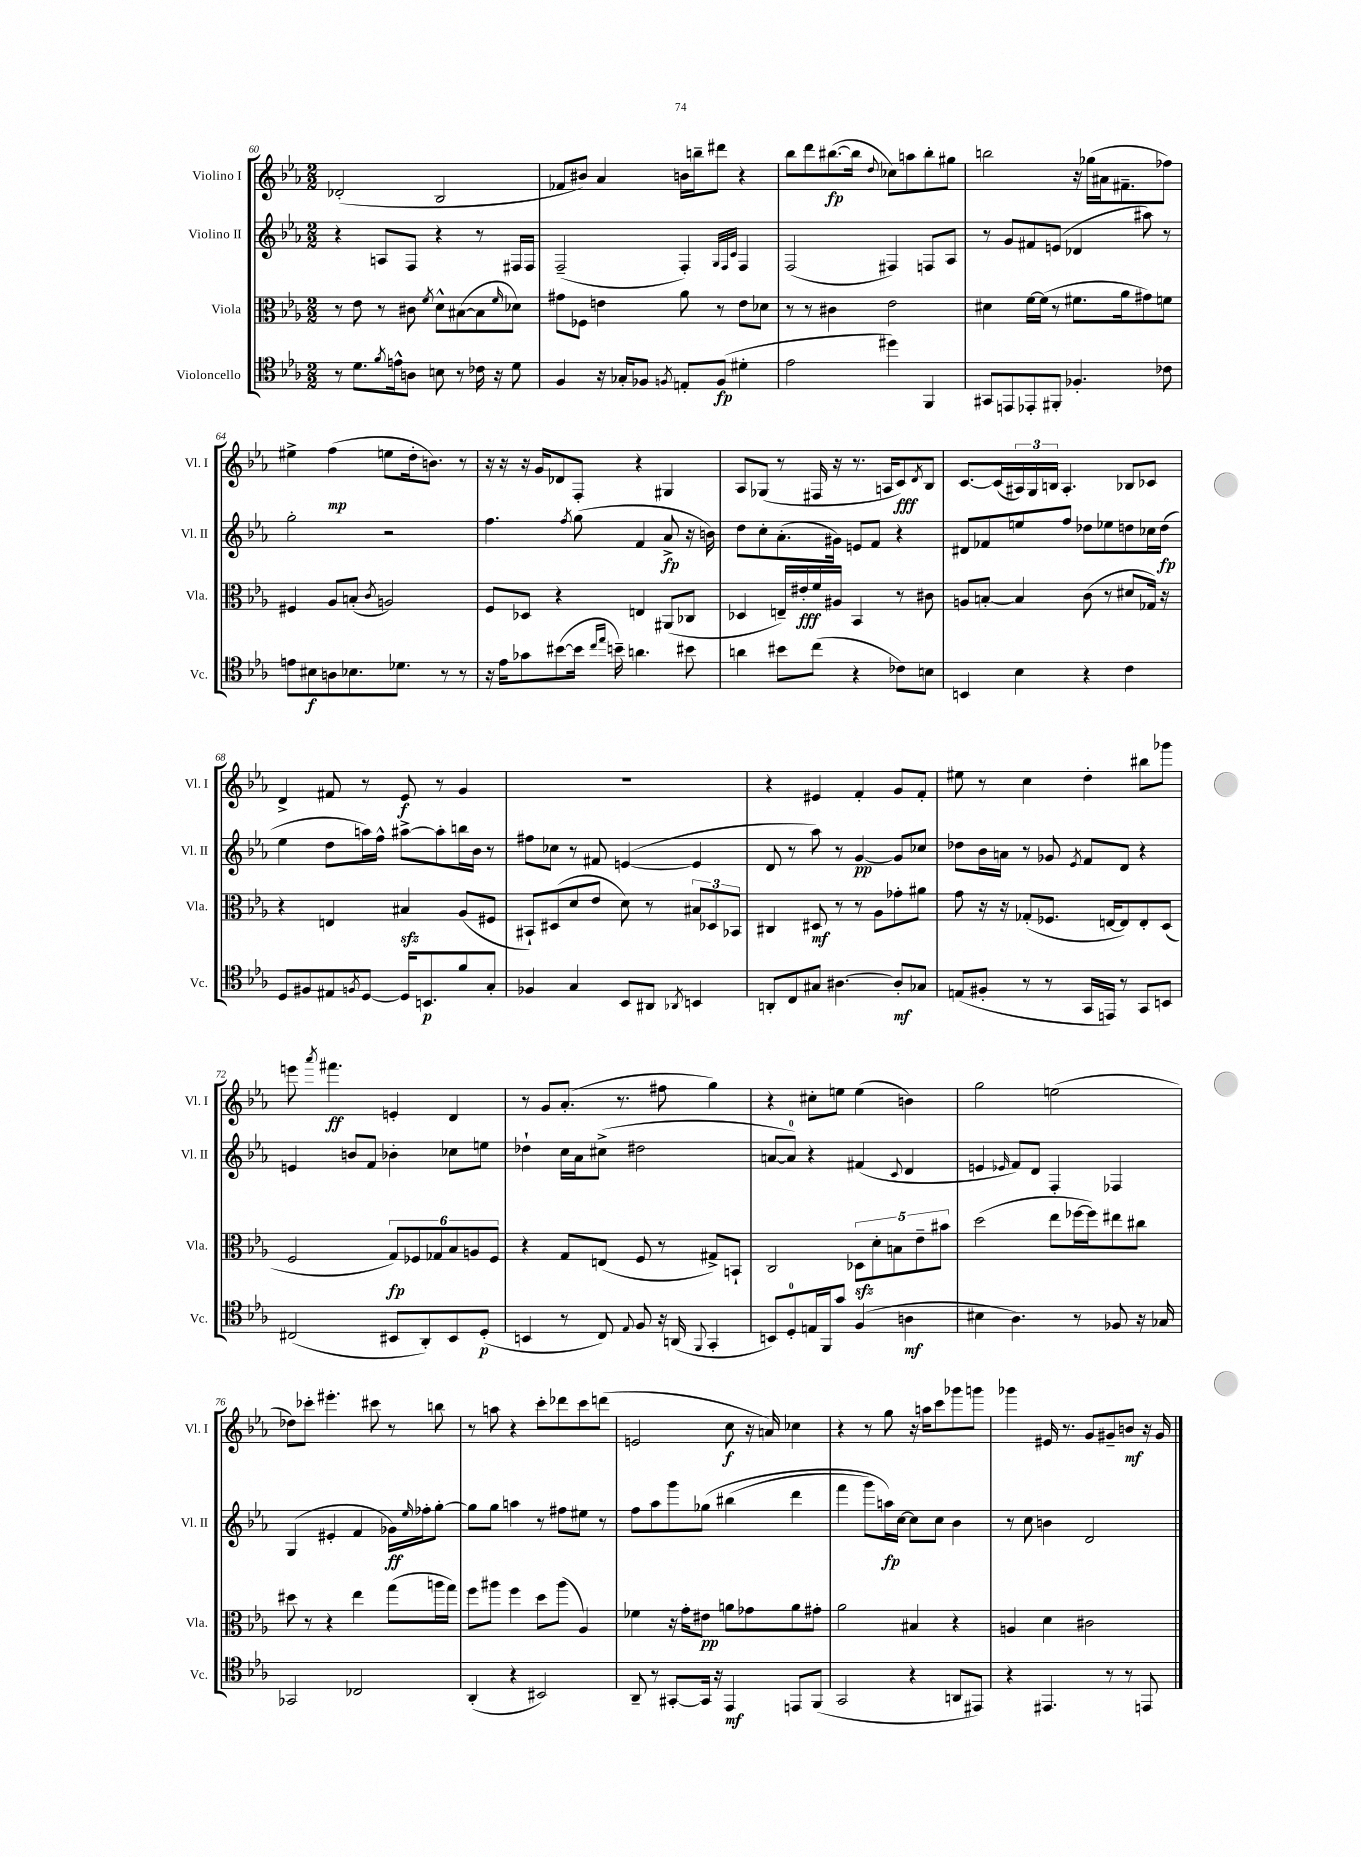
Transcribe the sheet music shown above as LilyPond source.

<<
\new StaffGroup <<
\new Staff = "s0" \with { instrumentName = "Violino I" shortInstrumentName = "Vl. I" } {
    \clef treble \key ees \major \numericTimeSignature \time 2/2
    des'2-.( bes2 |
    fes'8 bis'8) aes'4 b'16 b''16-- dis'''8 r4 |
    bes''8 d'''8 bis''8.~\fp( bis''16 \appoggiatura { d''8 } ces''8) a''8 bis''8-. gis''8 |
    b''2 r16 ges''16( ais'16 fis'8.-- fes''8) |
    eis''4-> f''4\mp( e''8 d''16-. b'8.) r8 |
    r16 r16 r16 g'16 des'8 f8-. r4 gis4 |
    aes8 ges8( r8 fis16 r16 r8. a16 c'8\fff) \acciaccatura { d'8 } bes8 |
    c'8.~ c'16( \tuplet 3/2 { ais16) g16 b16 } ais4.-. bes8 ces'8 |
    d'4-> fis'8 r8 ees'8\f r8 g'4 |
    R1 |
    r4 eis'4 f'4-. g'8 f'8-. |
    eis''8 r8 c''4 d''4-. bis''8 ges'''8 |
    e'''8 \acciaccatura { aes'''8 } fis'''4.\ff e'4-. d'4 |
    r8 g'8 aes'8.-.( r8. fis''8 g''4) |
    r4 cis''8-. e''8 e''4( b'4) |
    g''2 e''2( |
    des''8) ces'''8-. eis'''4.-. cis'''8 r8 b''8 |
    r8 a''8 r4 c'''8-. des'''8 c'''8 d'''8( |
    e'2 c''8\f r16 a'16) ces''4 |
    r4 r8 g''8 r16 a''16 c'''8 ges'''8 g'''8 |
    ges'''4 eis'16 r8. g'8 gis'8-- b'8\mf r16 gis'16 \bar "|." |
}
\new Staff = "s1" \with { instrumentName = "Violino II" shortInstrumentName = "Vl. II" } {
    \clef treble \key ees \major \numericTimeSignature \time 2/2
    r4 a8 f8 r4 r8 fis16 fis16 |
    f2--( f4-.) \grace { g32 f32 c'32 } f4 |
    f2( fis4) f8 aes8 |
    r8 g'8 fis'8 e'8( des'4 ais''8) r8 |
    g''2-. r2 |
    f''4. \acciaccatura { f''8 } g''8( f'4 aes'8->\fp r16 b'16) |
    d''8 c''8-. aes'8.-.( gis'16) e'8 f'8 r4 |
    dis'8 fes'8 e''8 f''8 des''8 ees''8 d''8 ces''16 d''16\fp( |
    ees''4 d''8 a''16) f''16-^ ais''8~-> ais''8-. b''16 bes'16 r8 |
    fis''8 ces''8 r8 fis'8 e'4~( e'4 |
    d'8 r8 aes''8) r8 g'4~\pp g'8 ces''8 |
    des''8 bes'16 a'16 r8 ges'8 \acciaccatura { ees'8 } f'8 d'8 r4 |
    e'4 b'8 f'8 bes'4-. ces''8 e''8 |
    des''4-! c''16 aes'16 cis''8->( dis''2 |
    a'8~ a'8-0) r4 fis'4( \appoggiatura { c'8 } d'4 |
    e'4 \grace { ees'16 } f'8) d'8 f4-. fes4 |
    g4( eis'4-. f'4 ges'16\ff) \grace { ees''16 } fes''16-. g''8~-. |
    g''8 g''8 a''4 r8 fis''8 eis''8 r8 |
    f''8 aes''8 g'''8 ges''8\( bis''4( d'''4 |
    f'''4 g'''8) a''16\fp\) c''16~ c''8 c''8 bes'4 |
    r8 c''8 b'4 d'2 \bar "|." |
}
\new Staff = "s2" \with { instrumentName = "Viola" shortInstrumentName = "Vla." } {
    \clef alto \key ees \major \numericTimeSignature \time 2/2
    r8 ees'8 r8 cis'8 \acciaccatura { f'8 } d'8-^ bis8~( bis8 \grace { f'16 } des'8) |
    gis'8 fes8 e'4 aes'8 r8 e'8 des'8 |
    r8 r8 cis'4 ees'2 |
    dis'4 f'16~ f'16( r8 fis'8. aes'16 gis'8) f'8 |
    fis4 aes8 b8-.( \acciaccatura { c'8 } a2) |
    f8 des8 r4 e4 ais,8( ces8 |
    des4 e16--) eis'16-.\fff f'16 ais16 bes,4 r8 cis'8 |
    a8 b8~-. b4 c'8( r8 dis'8 ges16) r16 |
    r4 e4 bis4\sfz aes8( fis8 |
    bis,8-!) dis8( d'8 ees'8 d'8) r8 \tuplet 3/2 { bis8 des8 bes,8 } |
    cis4 dis8\mf r8 r8 aes8 ges'8-. ais'8 |
    g'8 r16 r16 ges8-.( fes8. e16~ e8) e8-. d8( |
    f2 \tuplet 6/4 { g8\fp) fes8 ges8 bes8 a8 fes8 } |
    r4 g8 e8( f8 r8 gis8->) b,8-! |
    c2 \tuplet 5/4 { des8\sfz d'8-. b8 ees'8-- bis'8 } |
    d''2( ees''8 fes''16~ fes''16) eis''8 cis''8 |
    dis''8 r8 r4 ees''4 g''8( a''16 g''16) |
    f''8 ais''8 f''4 d''8 ais''8( aes4) |
    fes'4 r16 g'16-. eis'8\pp a'8 ges'8 a'8 gis'8-. |
    aes'2 bis4 r4 |
    a4 d'4 cis'2 \bar "|." |
}
\new Staff = "s3" \with { instrumentName = "Violoncello" shortInstrumentName = "Vc." } {
    \clef tenor \key ees \major \numericTimeSignature \time 2/2
    r8 d'8. \acciaccatura { f'8 } e'16-^ a8 b8 r8 ces'16 r16 d'8 |
    f4 r16 ges16-. fes8 \acciaccatura { f8 } e8-. f8\fp( dis'4-. |
    ees'2 dis''4) f,4 |
    gis,8 e,8 ees,8-. fis,8-. fes4.-. ces'8 |
    e'8 bis8\f a8 bes8. des'8. r8 r8 |
    r16 ees'16 ges'8 bis'8~( bis'16 \grace { c''16 ees''16 } b'16--) a'4. bis'8 |
    a'4 bis'8 c''8( r4 ces'8) b8 |
    b,4 bes4 r4 c'4 |
    d8 fis8 eis8 \acciaccatura { f8 } d8~ d16 b,8.\p f'8 g8-. |
    fes4 g4 bes,8 ais,8 \acciaccatura { aes,8 } b,4 |
    a,8-. c8 gis8 ais4.~ ais8-.\mf ges8 |
    e8( fis8-. r8 r8 g,16 e,16) r8 g,8 b,8 |
    cis2( bis,8 aes,8-.) bis,8 d8-.\p( |
    b,4 r8 c8) \appoggiatura { ees8 } f8 r16 a,16( \appoggiatura { f,8 } g,4-. |
    b,8) d8-0-. e16 f,16 g'8 f4( a4\mf |
    bis4 aes4.) r8 fes8 r16 ges16 |
    ges,2 ces2 |
    aes,4-.( r4 bis,2) |
    aes,8-- r8 gis,8~-. gis,16 r16 ees,4\mf e,8 f,8( |
    g,2 r4 a,8 eis,8) |
    r4 eis,4. r8 r8 e,8 \bar "|." |
}
>>
>>
\layout { \context { \Score currentBarNumber = #60 } }
